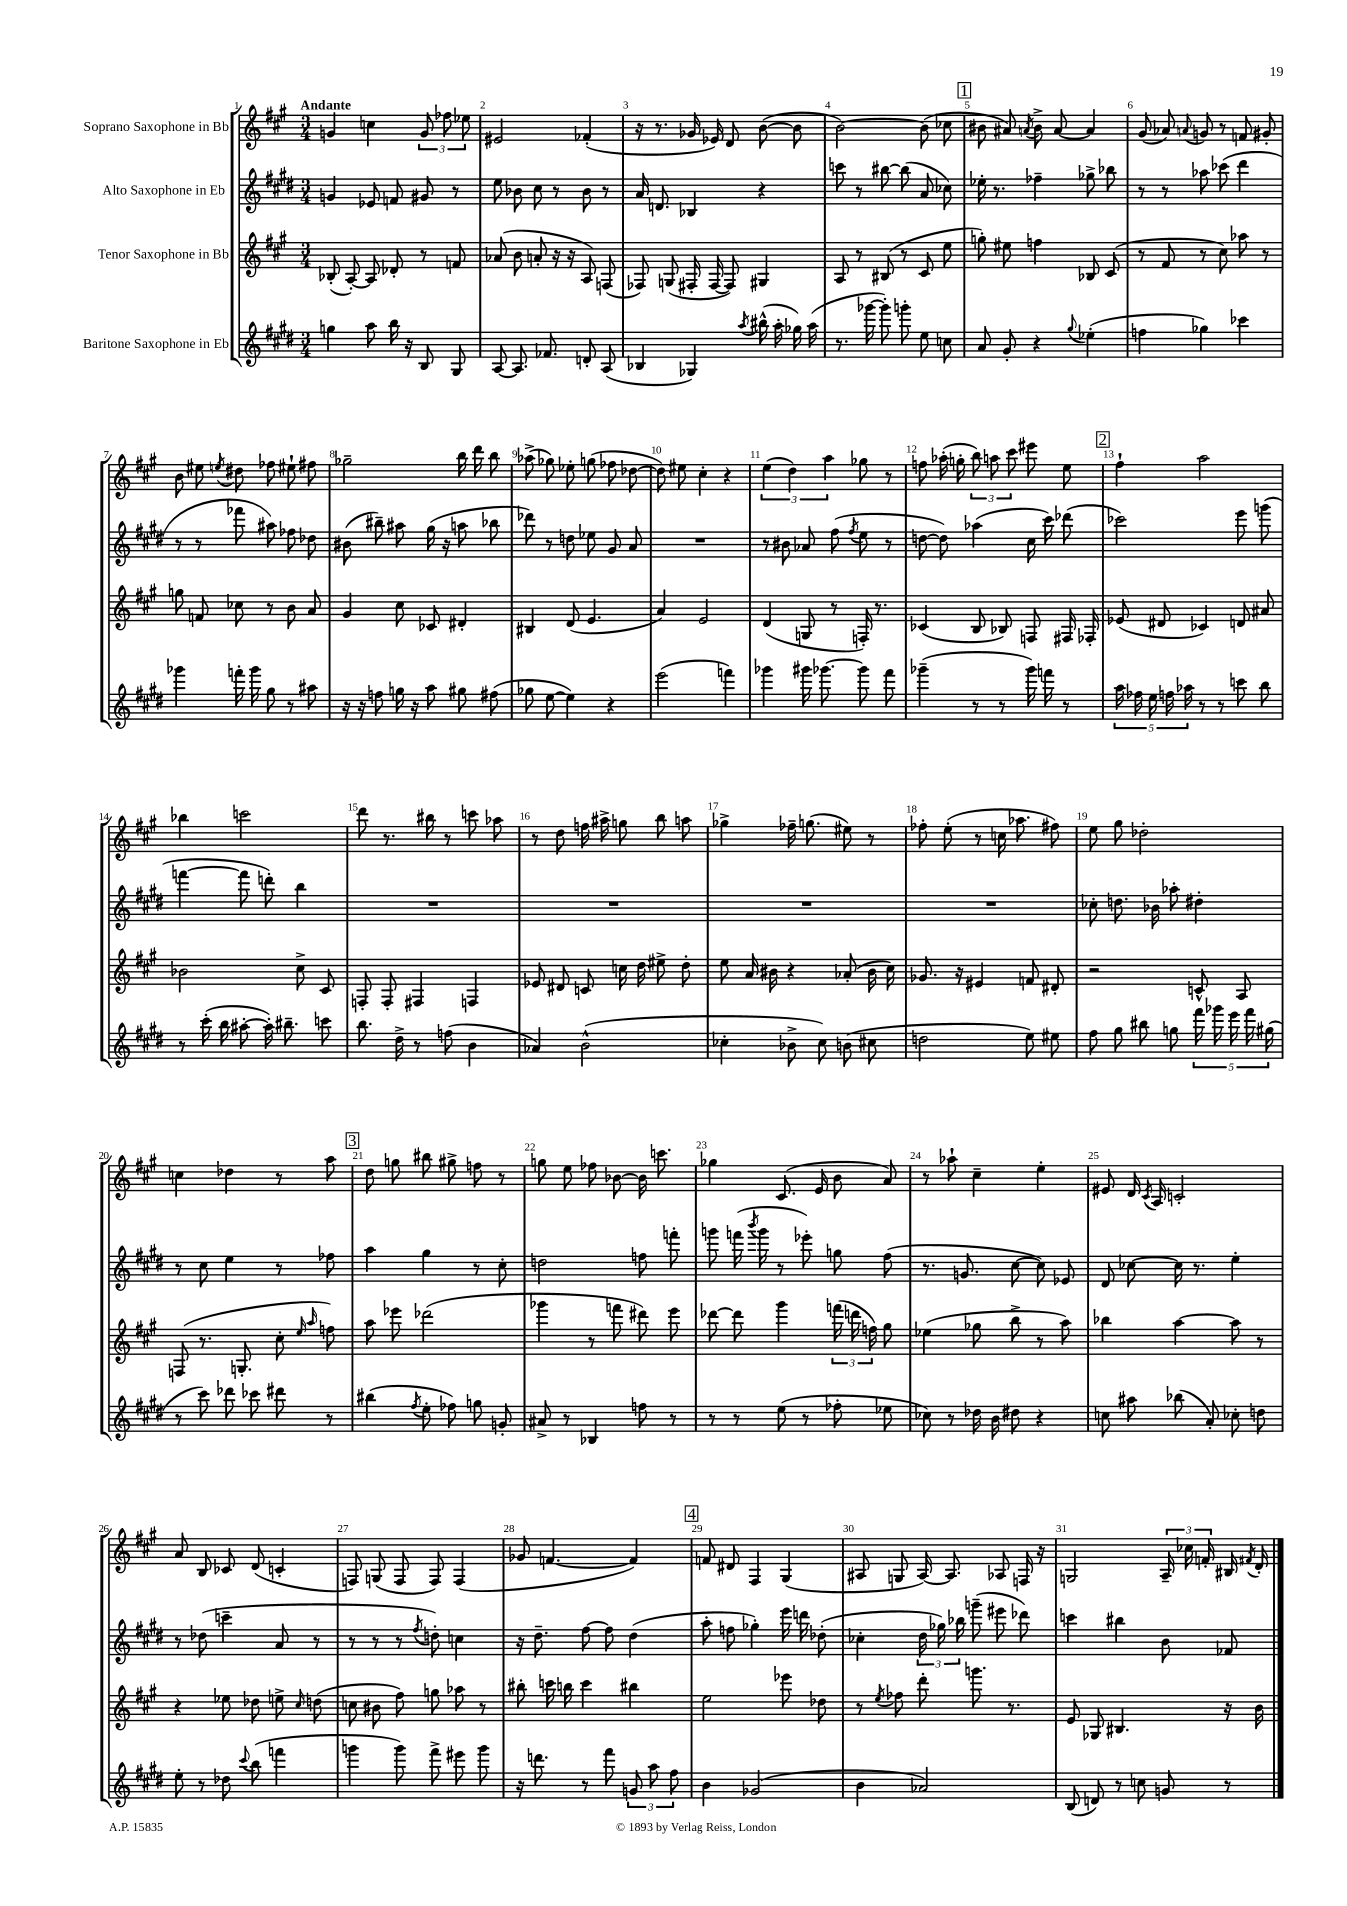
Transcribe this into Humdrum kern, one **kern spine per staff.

**kern	**kern	**kern	**kern
*staff4	*staff3	*staff2	*staff1
*clefG2	*clefG2	*clefG2	*clefG2
*k[f#c#g#d#]	*k[f#c#g#]	*k[f#c#g#d#]	*k[f#c#g#]
*M3/4	*M3/4	*M3/4	*M3/4
4gg	(8B-'	4g	4g
.	[8A')	.	.
8aa	8A]	8e-	4cc
16bb	8d-'	8f	.
16r	.	.	.
8B	8r	8g#	12g
.	.	.	12ff-
8G#	8f	8r	.
.	.	.	12ee-
=	=	=	=
[8A	(8a-	8ee	2e#
8.A]	8b	8b-	.
.	8a'	8cc#	.
8.f-	.	.	.
.	16r	8r	.
.	16r	.	.
8d'	8A)	8b-	(4f-'
(8A	(8F	8r	.
=	=	=	=
4B-	8F-)	16a	16r
.	.	8.d	8.r
.	(8G	.	.
4G-)	16F#'	4B-	16g-
.	[16F#	.	16e-)
.	8F#])	.	8d
8qaa	.	.	.
(16bb#^^	4G#	4r	([8b
16aa'	.	.	.
16gg-)	.	.	8b]
(16aa	.	.	.
=	=	=	=
8.r	8A	8ccc	[2b)
.	8r	8r	.
[16ggg-	.	.	.
8ggg-'])	(8B#	[8bb#	.
8ggg'	8r	(8bb#]	.
8ee	8c#	8a	(8b]
8cc	8ee	8cc-)	8cc-
=	=	=	=
8a	8gg')	16ee-'	8b#
.	.	8.r	.
8g#'	8ee#	.	8a#)
.	.	.	8qa
4r	4ff	4ff-~	8b#^
.	.	.	[8a
8qqgg#	.	.	.
(4ee-'	8B-	8gg-^	4a]
.	(8c#	8bb-	.
=	=	=	=
4ff	8r	8r	(8g#
.	8f#	8r	8a-)
.	.	.	8qqa
4gg-)	8r	8aa-	8g
.	8cc#)	(8ccc-	8r
4ccc-	8aa-	4ddd#	8f
.	8r	.	8g#'
=	=	=	=
4ggg-	8gg	8r	8b
.	8f	8r	8ee#
.	.	.	8qee
16fff'	8cc-	8fff-	8dd#
16ggg-	.	.	.
8gg#	8r	8aa#)	8ff-
8r	8b	8ff-	8ee#`
8aa#	8a	8dd-	8ff#
=	=	=	=
16r	4g#	(8b#	2gg-~
16r	.	.	.
8ff	.	8bb#~)	.
16gg	8cc#	8aa#	.
16r	.	.	.
8aa	8c-	(16gg#	.
.	.	16r	.
8gg#	4d#'	8aa	16bb
.	.	.	16ddd
(8ff#	.	8bb-	8bb
=	=	=	=
8gg-	4B#	8ddd-)	(8aa-^
[8ee	.	8r	8gg-)
4ee])	(8d	8dd	8ee-'
.	4.e	8ee-	(8gg
4r	.	8g#	8ff-
.	.	8a	[8dd-
=	=	=	=
(2eee	4a)	2.r	8dd-])
.	.	.	8ee#
.	2e	.	4cc#'
4fff)	.	.	4r
=	=	=	=
4ggg-	(4d	8r	(6ee
.	.	8b#	.
.	.	.	6dd)
16ggg#	8G	8a-	.
[8.ggg-	.	.	.
.	.	.	6aa
.	8r	(8ff#	.
.	.	8qff#	.
8ggg-]	16F')	8ee	8gg-
.	8.r	.	.
8fff#	.	8r	8r
=	=	=	=
(4ggg-~	(4c-	[8dd	8ff
.	.	8dd])	(16aa-'
.	.	.	16gg'
8r	8B	(4aa-	12bb)
.	.	.	12aa
8r	8B-)	.	.
.	.	.	12ccc#
16ggg-)	8F	16cc#	8eee#
16fff	.	16ccc#)	.
8r	16F#	(8ddd-	8ee
.	16F-'	.	.
=	=	=	=
20aa	(8e-	2ccc-)	4ff#`
20ff-	.	.	.
20ee	.	.	.
.	8d#	.	.
20ff	.	.	.
20aa-	.	.	.
8r	4c-)	.	2aa
8r	.	.	.
8ccc	8d	8eee	.
8bb	8a#	(8ggg	.
=	=	=	=
8r	2b-	[4fff	4bb-
(16ccc#'	.	.	.
16bb	.	.	.
[8aa#'	.	8fff]	2ccc
16aa#'])	.	8ddd')	.
8.bb#~	.	.	.
.	8cc#^	4bb	.
8ccc	8c#	.	.
=	=	=	=
8.bb	8F'	2.r	8ddd
.	8F'	.	8.r
16dd#^	.	.	.
8r	4F#	.	.
.	.	.	16bb#
(8ff	.	.	8r
4b	4F	.	8ccc
.	.	.	8aa-
=	=	=	=
4a-)	8e-	2.r	8r
.	8d#	.	8dd
(2b^^	8c	.	16ff
.	.	.	16aa#^
.	16cc	.	8gg
.	16dd	.	.
.	8ee#^	.	8bb
.	8dd'	.	8aa
=	=	=	=
4cc-'	8ee	2.r	4gg-^
.	16a	.	.
.	16b#	.	.
8b-^	4r	.	16ff-~
.	.	.	(8.gg
8cc-)	.	.	.
(8b	(8a-'	.	8ee#)
8cc#	16b#	.	8r
.	16cc#)	.	.
=	=	=	=
2dd	8.g-	2.r	8ff-'
.	.	.	(8ee'
.	16r	.	.
.	4e#	.	8r
.	.	.	16cc
.	.	.	8.aa-
8ee)	8f	.	.
8ee#	8d#'	.	8ff#)
=	=	=	=
8ff#	2r	8cc-'	8ee
8gg#	.	8.dd	8gg#
8bb#	.	.	2dd-'
.	.	16b-	.
8gg	.	8aa-'	.
20fff#	8c^^	4dd#'	.
20ggg-	.	.	.
20eee	.	.	.
.	8A	.	.
20fff#	.	.	.
(20gg#	.	.	.
=	=	=	=
8r	(8F	8r	4cc
8ccc#)	8.r	8cc#	.
8ddd-	.	4ee	4dd-
.	8.G'	.	.
8ccc-	.	.	.
8ddd#	8cc#'	8r	8r
.	16qqee	.	.
.	16qqaa	.	.
8r	8ff)	8ff-	8aa
=	=	=	=
(4bb#	8aa	4aa	8dd
.	8eee-	.	8gg
8qff#	.	.	.
8ee'	(2ddd-	4gg#	8bb#
8ff-)	.	.	8gg#^
8gg	.	8r	8ff
8g'	.	8cc#'	8r
=	=	=	=
8a#^	4ggg-	2dd	8gg
8r	.	.	8ee
4B-	8r	.	8ff-
.	8fff	.	[8b-
8ff	8ddd#)	8ff	16b-]
.	.	.	8.ccc
8r	8eee	8fff'	.
=	=	=	=
8r	[8ddd-	8ggg	4gg-
8r	8ddd-]	(16fff	.
.	.	8qbbb	.
.	.	16ggg	.
(8ee	4ggg#	8r	(8.c#
8r	.	8eee-')	.
.	.	.	16e
8ff-'	(24fff	8gg	8b
.	24ddd	.	.
.	24ff)	.	.
8ee-	8gg#	(8ff#	8a)
=	=	=	=
8cc-)	(4ee-	8.r	8r
8r	.	.	8aa-`
.	.	8.g	.
16dd-	8gg-	.	4cc#~
16b	.	.	.
8dd#	8bb^	[8cc#	.
4r	8r	8cc#])	4ee'
.	8aa)	8e-	.
=	=	=	=
8cc	4bb-	8d#	8e#
8aa#	.	[8cc-	16d
.	.	.	8qc#
.	.	.	16A
(8bb-	[4aa	16cc-]	2c'
.	.	8.r	.
8a')	.	.	.
8cc-'	8aa]	4ee'	.
8dd	8r	.	.
=	=	=	=
8ee'	4r	8r	8a
8r	.	(8dd-	8B
8dd-	8ee-	4ccc~	8c-
8qqccc#	.	.	.
(8bb	8dd-	.	(8d
4fff	8ee^	8a	4c'
.	16qqcc#	.	.
.	(8dd	8r	.
=	=	=	=
4ggg	8cc	8r	8F)
.	8b#	8r	(8G
8ggg)	8ff#)	8r	8F
.	.	8qff#	.
8fff#^	8gg	8dd')	8F)
8eee#	8aa-	4cc	(4F
8ggg	8r	.	.
=	=	=	=
16r	8bb#'	16r	8g-
8.ddd	.	8.dd#~	.
.	16ccc	.	[4.f
.	16bb	.	.
8r	4ccc	[8ff#	.
8fff#	.	8ff#]	.
12g	4bb#	(4dd#	4f])
12aa	.	.	.
12ff#	.	.	.
=	=	=	=
4b	2ee	8aa'	8f
.	.	8ff	8d#
(2g-	.	4gg-')	4F#
.	8eee-	16eee	(4G#
.	.	16ddd	.
.	8dd-	(8dd-'	.
=	=	=	=
4b	8r	4cc-'	8A#
.	8qee	.	.
.	8ff-	.	8G
2a-)	8ddd'	24dd#	[16A#)
.	.	24gg-)	.
.	.	.	8.A#]
.	.	24bb-	.
.	8.ggg	(8ggg~	.
.	.	8eee#	8A-
.	8.r	.	.
.	.	8ddd-)	16F
.	.	.	16r
=	=	=	=
(8B	8e	4ccc	2G
8d)	8G-	.	.
8r	4.B#	4bb#	.
8cc	.	.	.
8g	.	8b	24A~
.	.	.	24cc-
.	.	.	24f'
8r	16r	8f-	16B#
.	.	.	8qf#
.	16b	.	16d'
==	==	==	==
*-	*-	*-	*-
